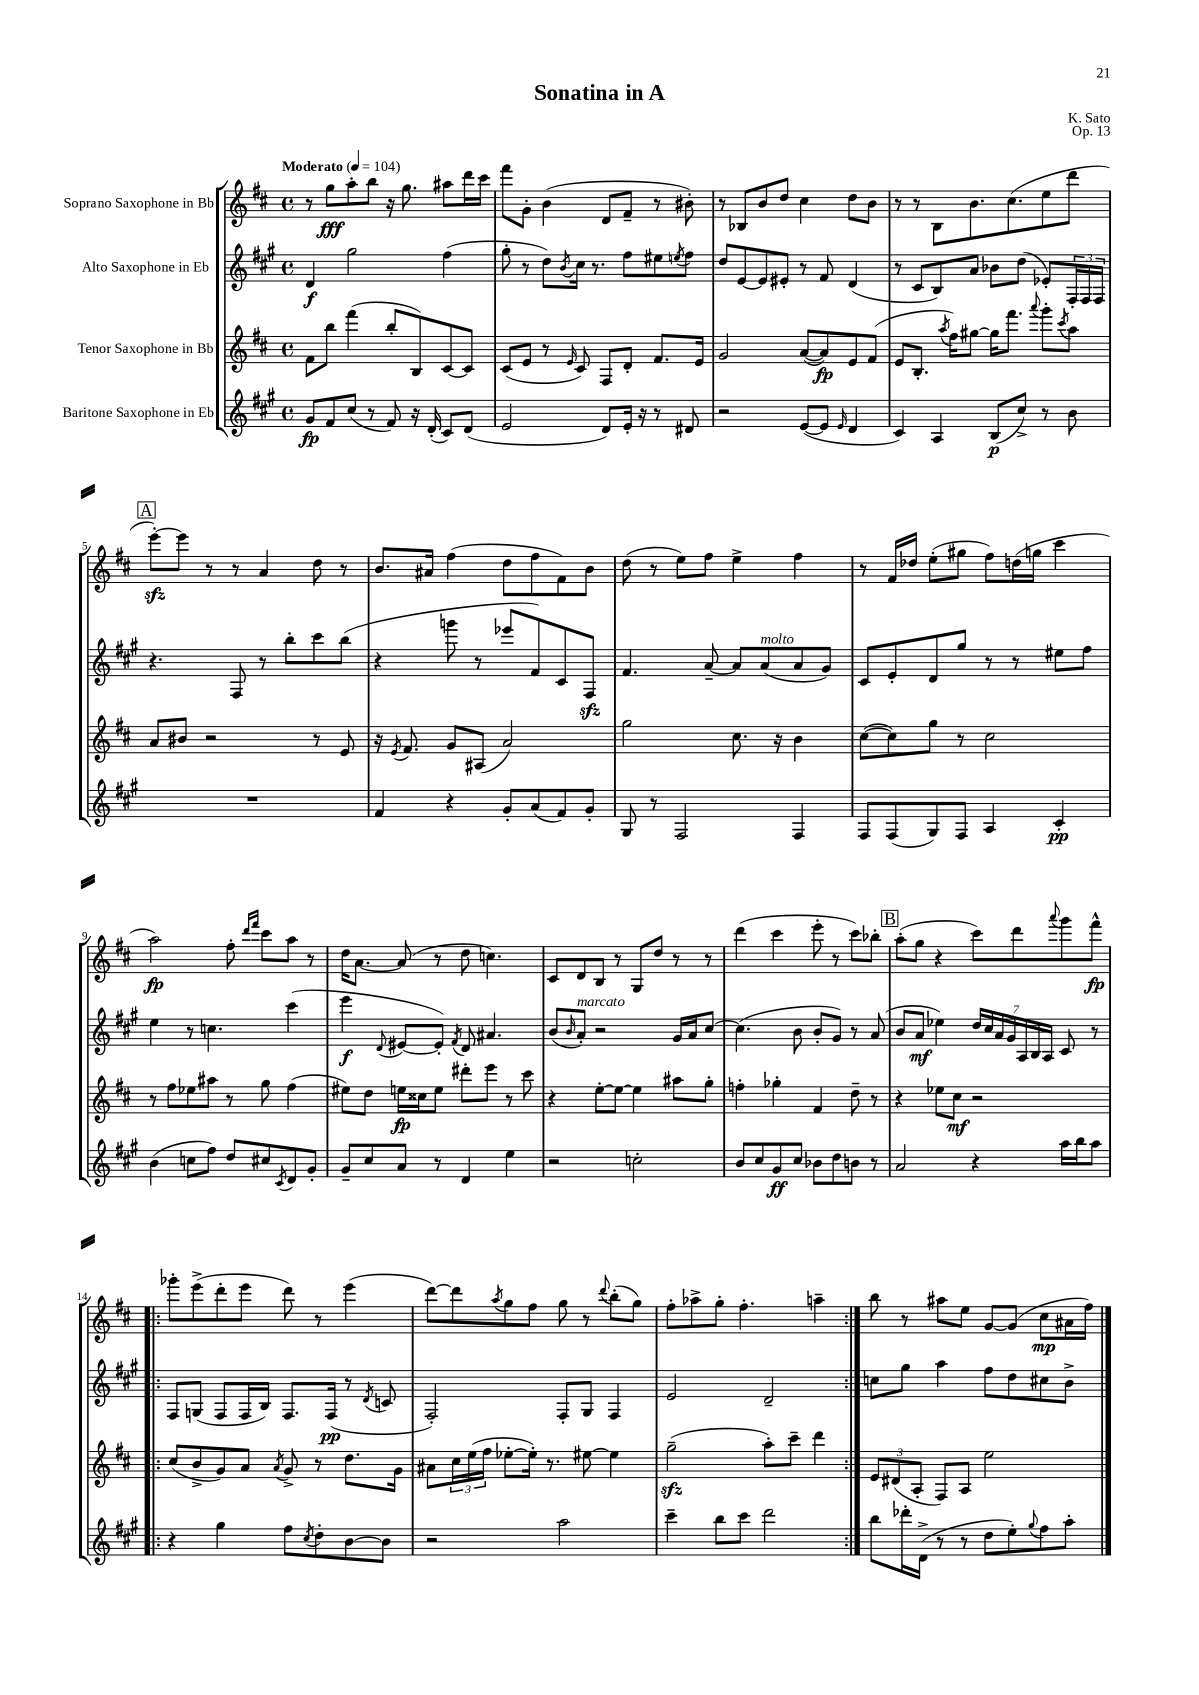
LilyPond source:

\header { title = "Sonatina in A" composer = "K. Sato" opus = "Op. 13" }
<<
\new StaffGroup <<
\new Staff = "s0" \with { instrumentName = "Soprano Saxophone in Bb" } {
    \clef treble \key d \major \defaultTimeSignature \time 4/4 \tempo "Moderato" 4 = 104
    r8 g''8\fff a''8-. b''8 r16 g''8. ais''8 d'''16 cis'''16 |
    fis'''8 g'8-. b'4( d'8 fis'8-- r8 bis'8-.) |
    r8 bes8 b'8 d''8 cis''4 d''8 b'8 |
    r8 r8 b8 b'8. cis''8.( e''8 d'''8 |
    \mark \markup { \box "A" } e'''8~-.\sfz) e'''8 r8 r8 a'4 d''8 r8 |
    b'8. ais'16 fis''4( d''8 fis''8 fis'8) b'8 |
    d''8( r8 e''8) fis''8 e''4-> fis''4 |
    r8 fis'16 des''16 e''8-.( gis''8 fis''8) d''16( g''16 cis'''4 |
    a''2\fp) fis''8-. \grace { d'''16 fis'''16 } cis'''8 a''8 r8 |
    d''16 a'8.~ a'8( r8 d''8 c''4.) |
    cis'8 d'8 b8 r8 g8 d''8 r8 r8 |
    d'''4( cis'''4 e'''8-. r8 cis'''8) bes''8-. |
    \mark \markup { \box "B" } a''8-.( g''8 r4 cis'''8) d'''8 \appoggiatura { a'''8 } g'''8 fis'''8-^\fp |
    \repeat volta 2 { ges'''8-. e'''8->( d'''8-. e'''8 d'''8) r8 e'''4( |
    d'''8~) d'''8 \acciaccatura { a''8 } g''8 fis''8 g''8 r8 \appoggiatura { d'''8 } b''8-.( g''8) |
    fis''8-. aes''8-> g''8-. fis''4.-. a''4-- | }
    b''8 r8 ais''8 e''8 g'8~ g'8( cis''8\mp ais'16 fis''16) \bar "|." |
}
\new Staff = "s1" \with { instrumentName = "Alto Saxophone in Eb" } {
    \clef treble \key a \major \defaultTimeSignature \time 4/4
    d'4\f gis''2 fis''4( |
    gis''8-. r8 d''8) \acciaccatura { b'8 } cis''16 r8. fis''8 eis''8 \acciaccatura { e''8 } fis''8 |
    d''8 e'8~ e'8 eis'8-. r8 fis'8 d'4( |
    r8 cis'8 b8) a'8 bes'8 d''8( ees'8-.) \tuplet 3/2 { fis16-. fis16 fis16 } |
    \mark \markup { \box "A" } r4. fis8 r8 b''8-. cis'''8 b''8( |
    r4 g'''8 r8 ees'''8 fis'8) cis'8 fis8\sfz |
    fis'4. a'8~-- a'8 a'8^\markup { \italic "molto" }( a'8 gis'8) |
    cis'8 e'8-. d'8 gis''8 r8 r8 eis''8 fis''8 |
    e''4 r8 c''4. cis'''4( |
    e'''4\f \appoggiatura { d'8 } eis'8~ eis'8-.) \acciaccatura { fis'8 } d'8 ais'4. |
    b'8( \grace { b'16 } a'8-.^\markup { \italic "marcato" }) r2 gis'16 a'16 cis''8~ |
    cis''4.( b'8 b'8-. gis'8) r8 a'8( |
    \mark \markup { \box "B" } b'8 a'8\mf ees''4) \tuplet 7/4 { d''16 cis''16 a'16 gis'16 a16 b16 a16 } cis'8 r8 |
    \repeat volta 2 { fis8 g8( fis8 fis16 b16) fis8. fis16\pp( r8 \acciaccatura { d'8 } c'8 |
    fis2-.) fis8-. gis8 fis4 |
    e'2 d'2-- | }
    c''8 gis''8 a''4 fis''8 d''8 cis''8 b'8-> \bar "|." |
}
\new Staff = "s2" \with { instrumentName = "Tenor Saxophone in Bb" } {
    \clef treble \key d \major \defaultTimeSignature \time 4/4
    fis'8 b''8 fis'''4( b''8-. b8) cis'8~ cis'8 |
    cis'8( e'8 r8 \grace { e'16 } cis'8) fis8 d'8-. fis'8. e'16 |
    g'2 a'8~( a'8\fp) e'8 fis'8( |
    e'8 b8.-. \acciaccatura { a''8 } fis''16) gis''8~ gis''16 fis'''8. \appoggiatura { a'''8 } g'''8-. \acciaccatura { cis'''8 } a''8 |
    \mark \markup { \box "A" } a'8 bis'8 r2 r8 e'8 |
    r16 \acciaccatura { e'8 } fis'8. g'8 ais8( a'2) |
    g''2 cis''8. r16 b'4 |
    cis''8~( cis''8) g''8 r8 cis''2 |
    r8 fis''8 ees''8 ais''8 r8 g''8 fis''4( |
    eis''8) d''8 e''16\fp cisis''16 e''8 dis'''8-. e'''8 r8 cis'''8 |
    r4 e''8~-. e''8~ e''4 ais''8 g''8-. |
    f''4-. ges''4-. fis'4 d''8-- r8 |
    \mark \markup { \box "B" } r4 ees''8 cis''8\mf r2 |
    \repeat volta 2 { cis''8( b'8-> g'8) a'8 \acciaccatura { a'8 } g'8-> r8 d''8. g'16 |
    ais'8 \tuplet 3/2 { cis''16 e''16( fis''16 } ees''8~-. ees''16-.) r8. eis''8~ eis''4 |
    g''2--\sfz( a''8-.) cis'''8-- d'''4 | }
    \tuplet 3/2 { e'8 dis'8( a8-. } fis8) a8 e''2 \bar "|." |
}
\new Staff = "s3" \with { instrumentName = "Baritone Saxophone in Eb" } {
    \clef treble \key a \major \defaultTimeSignature \time 4/4
    gis'8\fp fis'8 cis''8( r8 fis'8) r16 d'16-.( cis'8) d'8( |
    e'2 d'8) e'16-. r16 r8 dis'8 |
    r2 e'8~( e'8 \grace { e'16 } d'4 |
    cis'4) a4 b8\p( cis''8->) r8 b'8 |
    \mark \markup { \box "A" } R1 |
    fis'4 r4 gis'8-. a'8( fis'8) gis'8-. |
    gis8 r8 fis2 fis4 |
    fis8 fis8( gis8) fis8 a4 cis'4-.\pp |
    b'4( c''8 fis''8) d''8 cis''8 \acciaccatura { cis'8 } d'8 gis'8-. |
    gis'8-- cis''8 a'8 r8 d'4 e''4 |
    r2 c''2-. |
    b'8 cis''8 gis'8\ff cis''8 bes'8 d''8 b'8 r8 |
    \mark \markup { \box "B" } a'2 r4 a''16 b''16 a''8 |
    \repeat volta 2 { r4 gis''4 fis''8 \acciaccatura { cis''8 } d''8-. b'8~ b'8 |
    r2 a''2 |
    cis'''4-- b''8 cis'''8 d'''2 | }
    b''8 des'''16-. d'16->( r8 r8 d''8 e''8-.) \appoggiatura { gis''8 } fis''8 a''8-. \bar "|." |
}
>>
>>
